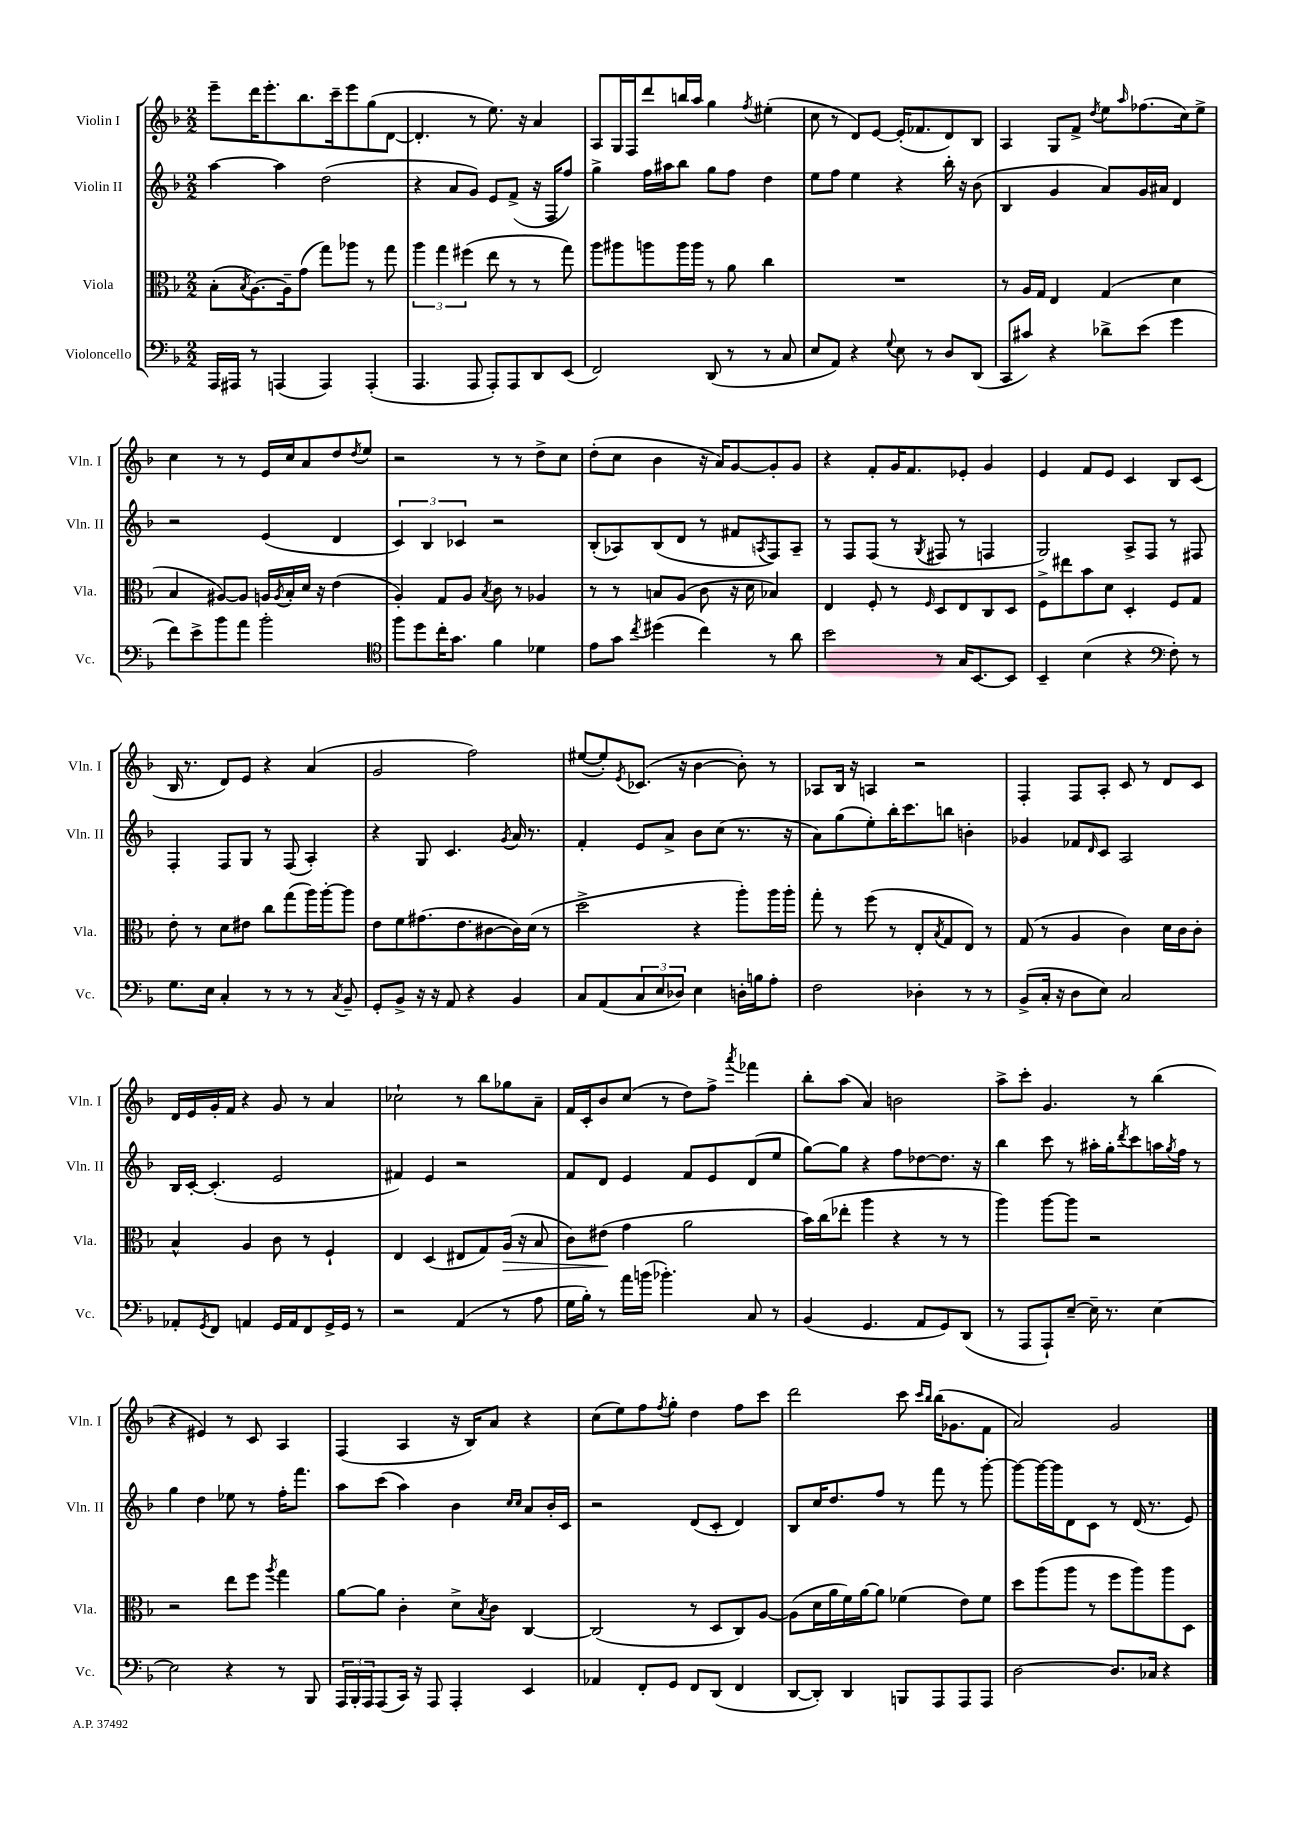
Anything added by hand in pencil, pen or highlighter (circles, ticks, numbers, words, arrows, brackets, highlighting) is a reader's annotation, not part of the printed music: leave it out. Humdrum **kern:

**kern	**kern	**kern	**kern
*staff4	*staff3	*staff2	*staff1
*clefF4	*clefC3	*clefG2	*clefG2
*k[b-]	*k[b-]	*k[b-]	*k[b-]
*M2/2	*M2/2	*M2/2	*M2/2
16AAA	(8B-'	[4aa	8eee~
16AAA#	.	.	.
.	8qB-	.	.
8r	[8.A)	.	16ddd
.	.	.	8.eee'
(4AAA	.	4aa]	.
.	16A~]	.	.
.	(8g	.	8.bb-
4AAA)	8gg)	(2dd	.
.	.	.	16ccc~
.	8aa-	.	8eee
(4AAA'	8r	.	(8gg
.	8gg	.	[8d
=	=	=	=
4.AAA	6aa	4r	4.d']
.	6gg	.	.
.	.	8a	.
.	(6ff#	.	.
8AAA	.	8g)	8r
8AAA')	8ee	8e	8.ee)
8AAA	8r	(8f^	.
.	.	.	16r
8DD	8r	16r	4a
.	.	16F	.
(8EE	8gg)	8ff)	.
=	=	=	=
2FF)	8aa	4gg^	8A
.	8aa#	.	16G
.	.	.	16F
.	8aa	16ff	8ddd
.	.	16aa#	.
.	16aa	8bb-	16bb
.	16aa	.	16aa
(8DD	8r	8gg	4gg
8r	8a	8ff	.
.	.	.	8qff
8r	4cc	4dd	(4ee#'
8C	.	.	.
=	=	=	=
8E	1r	8ee	8cc
8AA)	.	8ff	8r
4r	.	4ee	8d)
.	.	.	[8e
8qqG	.	.	.
8E	.	4r	(16e']
.	.	.	8.f-
8r	.	.	.
8D	.	16bb-'	8d)
.	.	16r	.
(8DD	.	(8b-	8B-
=	=	=	=
8CC	8r	4B-	4A
8c#)	16A	.	.
.	16G	.	.
4r	4E	4g	8G
.	.	.	8f^
.	.	.	8qdd
8d-^	(4G	8a)	8ee
.	.	.	16qqaa
(8e	.	16g	(8.ff-
.	.	16a#	.
4g	4d	4d	.
.	.	.	16cc)
.	.	.	8ee^
=	=	=	=
8f)	4B-	2r	4cc
8e^	.	.	.
8b-	[8A#)	.	8r
8a	8A#]	.	8r
2b-'	16A	(4e	16e
.	8qA	.	.
.	16B-'	.	16cc
.	16d	.	8a
.	16r	.	.
.	(4e	4d	8dd
.	.	.	8qdd
.	.	.	8ee
=	=	=	=
*clefC4	*	*	*
8ff	4A')	6c)	2r
8dd	.	.	.
.	.	6B-	.
16cc'	8G	.	.
8.g	.	.	.
.	.	6c-	.
.	8A	.	.
.	8qB-	.	.
4f	8c	2r	8r
.	8r	.	8r
4d-	4A-	.	8dd^
.	.	.	8cc
=	=	=	=
8e	8r	(8B-'	(8dd'
8g	8r	8A-)	8cc
8qcc	.	.	.
(4dd#	8B	(8B-	4b-
.	(8A	8d	.
4cc)	8c	8r	16r
.	.	.	16a)
.	16r	8f#	[8g
.	16d	.	.
.	.	8qA	.
8r	4B-)	8F)	8g']
8a	.	8A~	8g
=	=	=	=
2b-	4E	8r	4r
.	.	8F	.
.	8F'	(8F	8f'
.	8r	8r	16g
.	.	.	8.f
.	16qqF	8qG	.
8r	8D	8F#	.
16G	8E	8r	8e-'
[8.BB-	.	.	.
.	8C	4F	4g
8BB-]	8D	.	.
=	=	=	=
4BB-~	8F^	2G)	4e
.	8ee#	.	.
(4B-	8b-	.	8f
.	8d	.	8e
4r	4D'	8A^	4c
.	.	8F	.
*clefF4	*	*	*
8F')	8F	8r	8B-
8r	8G	8F#	(8c
=	=	=	=
8.G	8e'	4F'	16B-
.	.	.	8.r
.	8r	.	.
16E	.	.	.
4C'	8d	8F	8d)
.	8e#	8G	8e
8r	8cc	8r	4r
8r	(8gg	(8F	.
8r	16aa)	4A')	(4a
.	[16aa'	.	.
8qC	.	.	.
8BB-~	8aa]	.	.
=	=	=	=
8GG'	8e	4r	2g
8BB-^	8f	.	.
16r	(8.g#	8G	.
16r	.	.	.
8AA	.	4.c	.
.	8.e	.	.
4r	.	.	2ff)
.	[8c#	.	.
.	.	8qg	.
4BB-	16c#])	16a	.
.	(16d	8.r	.
.	8r	.	.
=	=	=	=
8C	2dd^	4f'	([8ee#
(8AA	.	.	8ee#'])
.	.	.	8qe
12C	.	8e	(8.c-
12E	.	.	.
.	.	8a^	.
12D-)	.	.	.
.	.	.	16r
4E	4r	8b-	[4b-
.	.	(8cc	.
16D'	8aa')	8.r	8b-'])
16B	.	.	.
8A'	16aa	.	8r
.	16aa'	16r	.
=	=	=	=
2F	8gg'	8a)	8A-
.	8r	(8gg	16B-
.	.	.	16r
.	(8ff	8ee')	4A
.	8r	16bb-'	.
.	.	8.ccc	.
4D-'	8E'	.	2r
.	8qB-	.	.
.	8G	8bb	.
8r	8E)	4b'	.
8r	8r	.	.
=	=	=	=
(8BB-^	(8G	4g-	4F'
16C'	8r	.	.
16r	.	.	.
8D	4A	8f-	8F
.	.	16qqd	.
8E)	.	8c	8A'
2C	4c)	2A	8c
.	.	.	8r
.	16d	.	8d
.	16c	.	.
.	8c'	.	8c
=	=	=	=
8AA-'	4B-^^	16B-	16d
.	.	[16c'	16e
8qGG	.	.	.
8FF	.	(4.c']	16g'
.	.	.	16f
4AA	4A	.	4r
16GG	8c	2e	8g
16AA	.	.	.
8FF	8r	.	8r
16GG^	4F`	.	4a
16GG	.	.	.
8r	.	.	.
=	=	=	=
2r	4E	4f#)	2cc-`
.	(4D	4e	.
(4AA	8E#	2r	8r
.	8G)	.	8bb-
8r	(16A	.	8gg-
.	16r	.	.
8A	8B-	.	8a~
=	=	=	=
16G	8c)	8f	16f
16B-')	.	.	16c'
8r	(8e#	8d	8b-
16a	4g	4e	(8cc
(16b	.	.	.
4.b-')	.	.	8r
.	2a	8f	8dd)
.	.	8e	8ff^
.	.	.	8qaaa
8C	.	(8d	4fff-
8r	.	8ee	.
=	=	=	=
(4BB-	16b-)	[8gg)	8bb-'
.	(16cc	.	.
.	8ee-'	8gg]	(8aa
4.GG	4aa	4r	4a)
.	4r	8ff	2b
8AA	.	[8dd-	.
8GG)	8r	8.dd-]	.
(8DD	8r	.	.
.	.	16r	.
=	=	=	=
8r	4aa)	4bb-	8aa^
8AAA	.	.	8ccc'
8AAA`)	[8aa	8ccc	4.g
[8E~	8aa]	8r	.
16E~]	2r	16aa#'	.
8.r	.	16gg'	.
.	.	8qddd	.
.	.	8ccc	8r
[4E	.	16aa	(4bb-
.	.	8qgg	.
.	.	16ff	.
.	.	8r	.
=	=	=	=
2E]	2r	4gg	4r
.	.	4dd	4e#)
4r	8ee	8ee-	8r
.	8ff	8r	8c
.	8qaa	.	.
8r	4gg	16ff'	4A
.	.	8.fff	.
8BBB-	.	.	.
=	=	=	=
24AAA	[8a	8aa	(4F
24BBB-'	.	.	.
24AAA	.	.	.
(8AAA	8a]	(8ccc	.
16CC)	4c'	4aa)	4A
16r	.	.	.
8AAA	.	.	.
4AAA'	8d^	4b-	16r
.	.	.	16B-)
.	8qB-	.	.
.	8c	.	8a
.	.	16qqcc	.
.	.	16qqcc	.
4EE	[4C	8a	4r
.	.	16b-'	.
.	.	16c	.
=	=	=	=
4AA-	(2C]	2r	(8cc
.	.	.	8ee)
8FF'	.	.	8ff
.	.	.	8qff
8GG	.	.	8gg'
8FF	8r	(8d	4dd
(8DD	8D	8c'	.
4FF	8C)	4d)	8ff
.	[8A	.	8ccc
=	=	=	=
[8DD	(8A]	8B-	2ddd
8DD'])	16d	16cc	.
.	16a	8.dd	.
4DD	16f)	.	.
.	[16a	.	.
.	8a]	8ff	.
8BBB	(4f-	8r	8ccc
.	.	.	16qqccc
.	.	.	16qqbb-
8AAA	.	8fff	(16bb-
.	.	.	8.g-
8AAA	8e)	8r	.
8AAA	8f-	[8ggg'	8f
=	=	=	=
[2D	8dd	8ggg_	2a)
.	(8aa	16ggg_	.
.	.	16ggg]	.
.	8aa	8d	.
.	8r	8c	.
8.D]	8ff	8r	2g
.	8aa)	(16d	.
16C-	.	8.r	.
4r	8aa	.	.
.	8D	8e)	.
==	==	==	==
*-	*-	*-	*-
